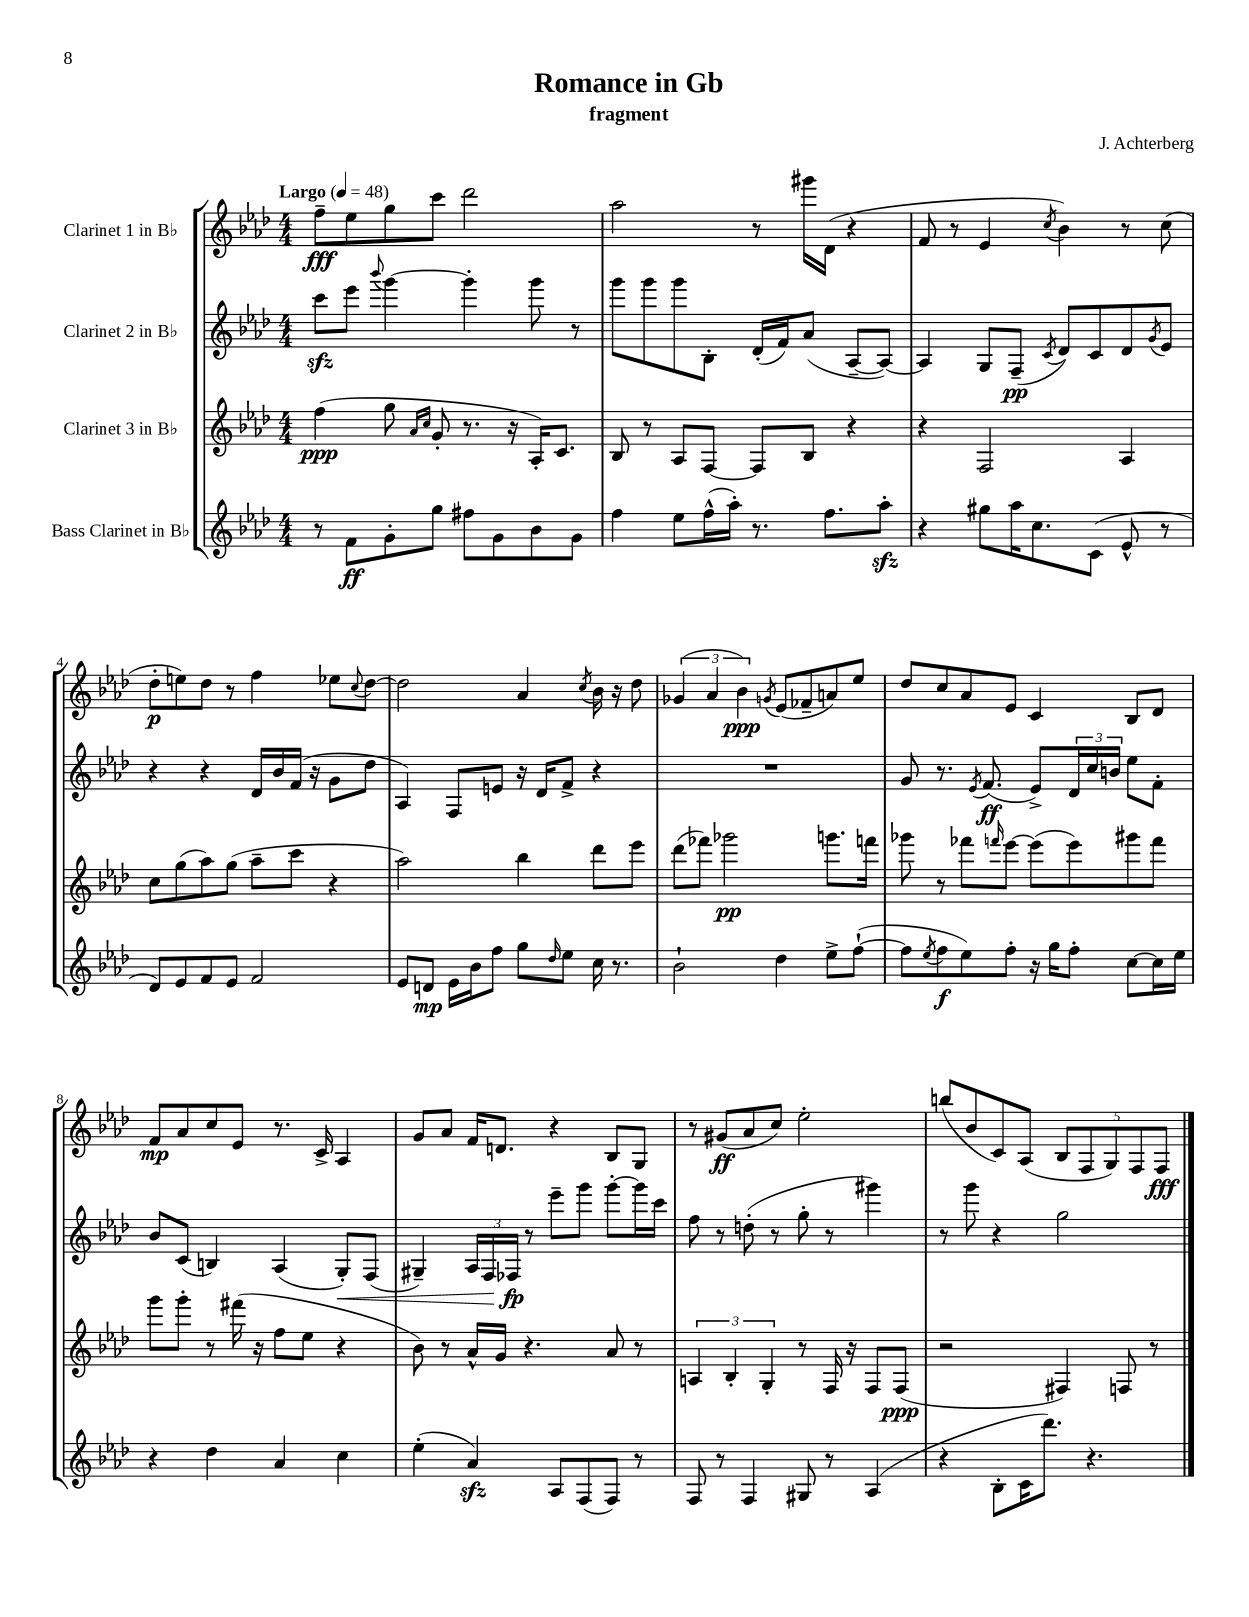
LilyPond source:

\header { title = "Romance in Gb" composer = "J. Achterberg" subtitle = "fragment" }
<<
\new StaffGroup <<
\new Staff = "s0" \with { instrumentName = "Clarinet 1 in Bb" } {
    \clef treble \key aes \major \numericTimeSignature \time 4/4 \tempo "Largo" 4 = 48
    f''8--\fff ees''8 g''8 c'''8 des'''2 |
    aes''2 r8 gis'''16 des'16( r4 |
    f'8 r8 ees'4 \acciaccatura { c''8 } bes'4) r8 c''8( |
    des''8-.\p e''8) des''8 r8 f''4 ees''8 \appoggiatura { c''8 } des''8~ |
    des''2 aes'4 \acciaccatura { c''8 } bes'16 r16 des''8 |
    \tuplet 3/2 { ges'4( aes'4 bes'4\ppp) } \acciaccatura { g'8 } ees'8( fes'8-- a'8) ees''8 |
    des''8 c''8 aes'8 ees'8 c'4 bes8 des'8 |
    f'8\mp aes'8 c''8 ees'8 r8. c'16-> aes4 |
    g'8 aes'8 f'16 d'8. r4 bes8 g8 |
    r8 gis'8\ff( aes'8 c''8) ees''2-. |
    b''8( bes'8 c'8) aes8( \tuplet 5/4 { bes8 f8 g8) f8 f8\fff } \bar "|." |
}
\new Staff = "s1" \with { instrumentName = "Clarinet 2 in Bb" } {
    \clef treble \key aes \major \numericTimeSignature \time 4/4
    c'''8\sfz ees'''8 \appoggiatura { bes'''8 } g'''4~ g'''4-. g'''8 r8 |
    g'''8 g'''8 g'''8 bes8-. des'16-.( f'16) aes'8( aes8~-- aes8~) |
    aes4 g8 f8--\pp( \acciaccatura { c'8 } des'8) c'8 des'8 \acciaccatura { g'8 } ees'8 |
    r4 r4 des'16 bes'16 f'16( r16 g'8 des''8 |
    aes4) f8 e'8 r16 des'16 f'8-> r4 |
    R1 |
    g'8 r8. \acciaccatura { ees'8 } f'8.\ff( ees'8->) \tuplet 3/2 { des'16 c''16 b'16 } ees''8 f'8-. |
    bes'8 c'8( b4) aes4( g8-.\<) f8( |
    gis4--) \tuplet 3/2 { aes16 f16 fes16\fp\! } r8 ees'''8-- g'''8 g'''8~-. g'''16 c'''16 |
    f''8 r8 d''8-.( r8 g''8-. r8 gis'''4) |
    r8 g'''8 r4 g''2 \bar "|." |
}
\new Staff = "s2" \with { instrumentName = "Clarinet 3 in Bb" } {
    \clef treble \key aes \major \numericTimeSignature \time 4/4
    f''4\ppp( g''8 \grace { aes'16 c''16 } g'8-. r8. r16 aes16-.) c'8. |
    bes8 r8 aes8 f8~ f8 bes8 r4 |
    r4 f2 aes4 |
    c''8 g''8( aes''8) g''8( aes''8-- c'''8 r4 |
    aes''2) bes''4 des'''8 ees'''8 |
    des'''8( fes'''8) ges'''2\pp g'''8. f'''16 |
    ges'''8 r8 fes'''8 \grace { f'''16 } ees'''8~ ees'''8( ees'''8) gis'''8 f'''8 |
    g'''8 g'''8-. r8 fis'''16( r16 f''8 ees''8 r4 |
    bes'8) r8 aes'16-^ g'16 r4. aes'8 r8 |
    \tuplet 3/2 { a4 bes4-. g4-. } r8 f16 r16 f8 f8\ppp( |
    r2 fis4) f8 r8 \bar "|." |
}
\new Staff = "s3" \with { instrumentName = "Bass Clarinet in Bb" } {
    \clef treble \key aes \major \numericTimeSignature \time 4/4
    r8 f'8\ff g'8-. g''8 fis''8 g'8 bes'8 g'8 |
    f''4 ees''8 f''16-^( aes''16-.) r8. f''8. aes''8-.\sfz |
    r4 gis''8 aes''16 c''8. c'8( ees'8-^ r8 |
    des'8) ees'8 f'8 ees'8 f'2 |
    ees'8 d'8\mp ees'16 bes'16 f''8 g''8 \grace { des''16 } ees''8 c''16 r8. |
    bes'2-! des''4 ees''8-> f''8~-!( |
    f''8 \acciaccatura { ees''8 } f''8\f ees''8) f''8-. r16 g''16 f''8-. c''8~ c''16 ees''16 |
    r4 des''4 aes'4 c''4 |
    ees''4-.( aes'4\sfz) aes8 f8( f8) r8 |
    f8 r8 f4 gis8 r8 aes4( |
    r4 bes8-. c'16 des'''8.) r4. \bar "|." |
}
>>
>>
